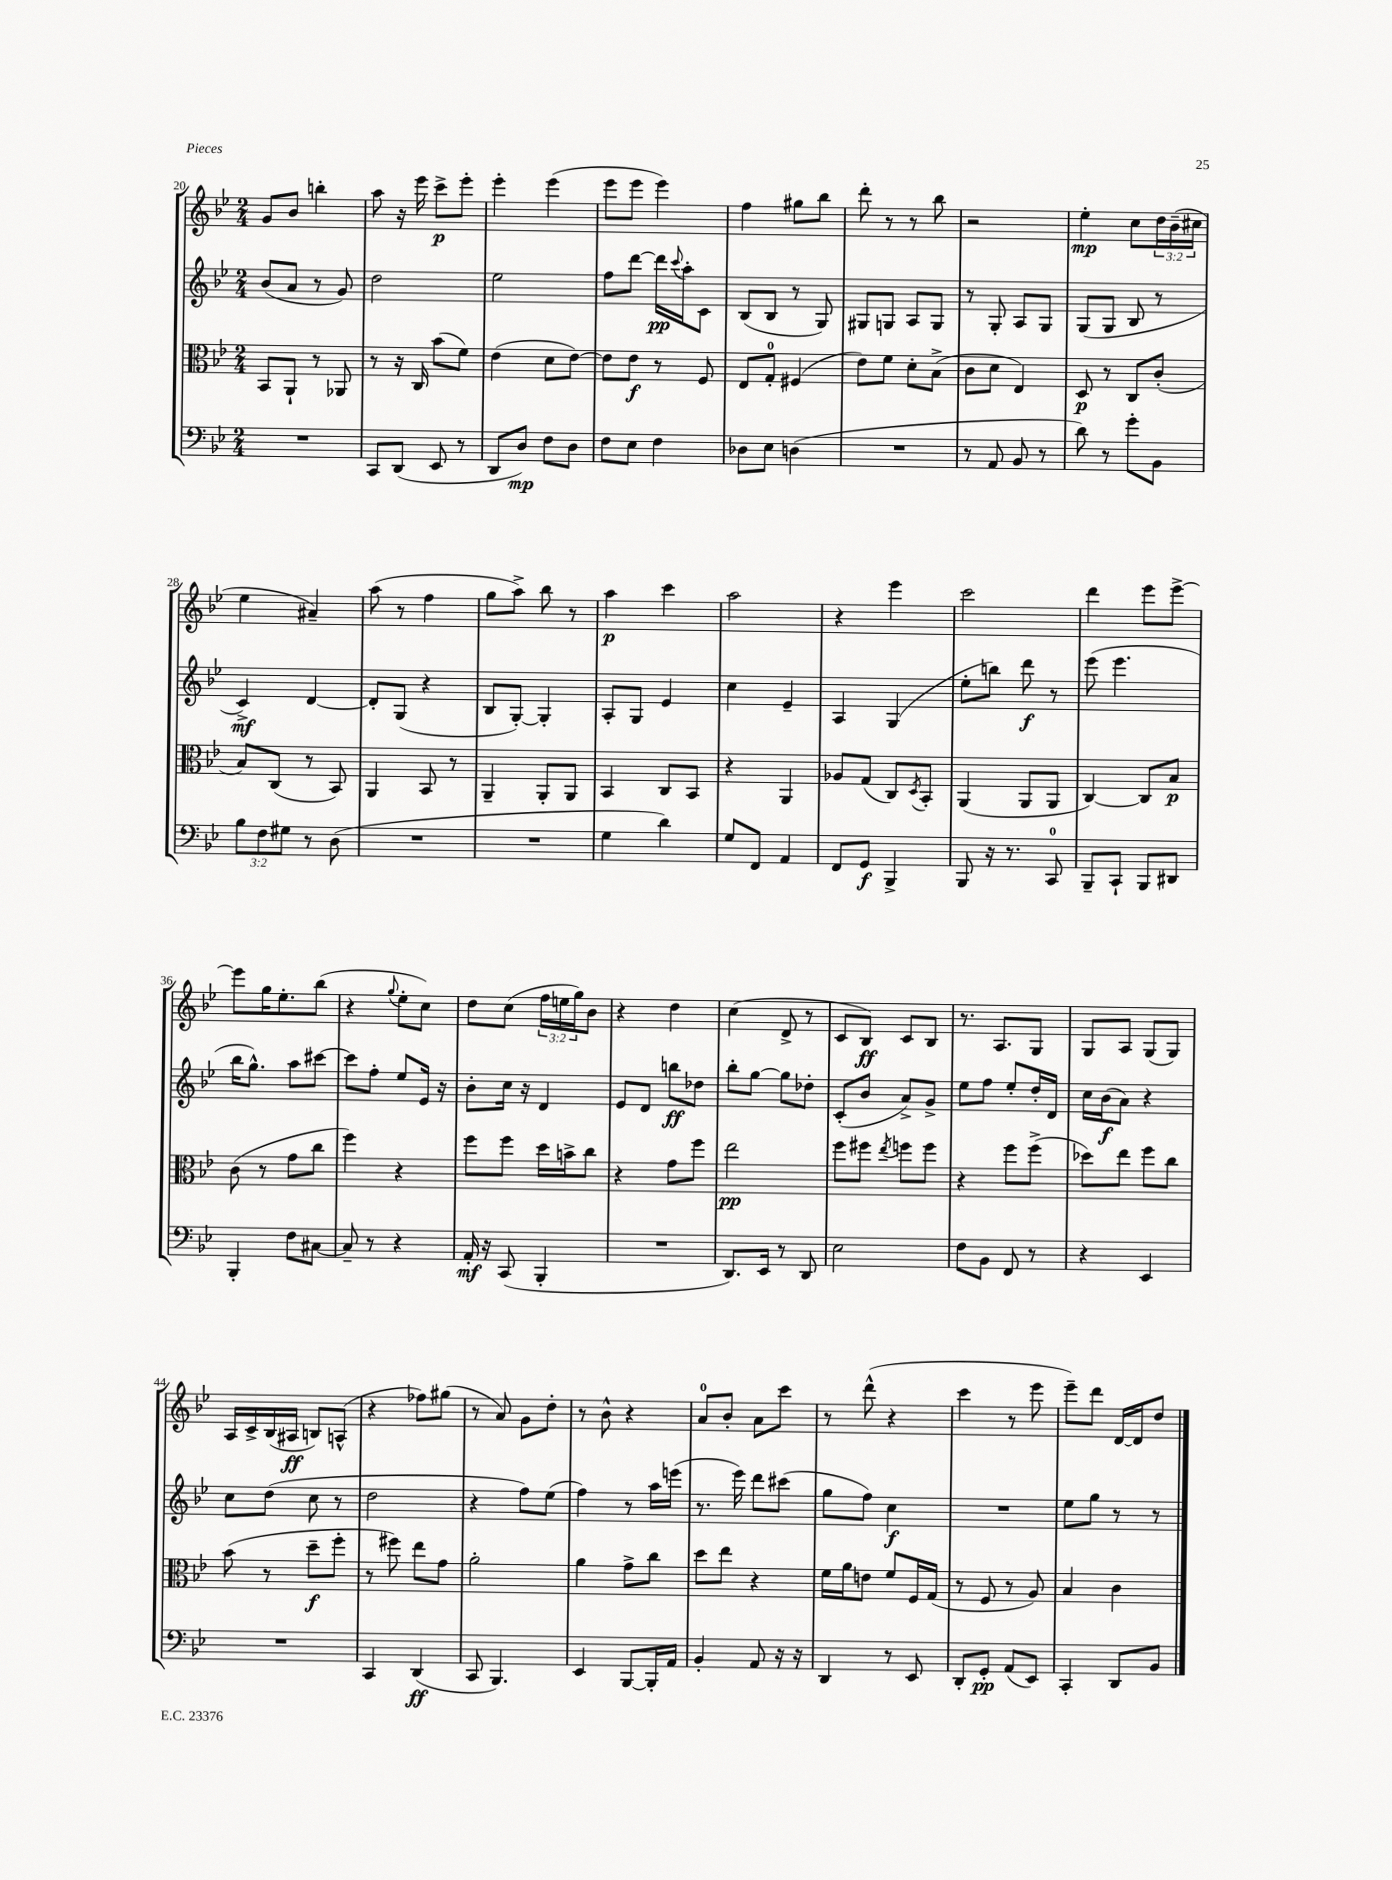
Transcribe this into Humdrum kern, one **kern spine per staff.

**kern	**kern	**kern	**kern
*staff4	*staff3	*staff2	*staff1
*clefF4	*clefC3	*clefG2	*clefG2
*k[b-e-]	*k[b-e-]	*k[b-e-]	*k[b-e-]
*M2/4	*M2/4	*M2/4	*M2/4
2r	8BB-	(8b-	8g
.	8AA`	8a	8b-
.	8r	8r	4bb'
.	8AA-	8g)	.
=	=	=	=
8CC	8r	2dd	8aa
(8DD	16r	.	16r
.	16C	.	16eee-
8EE-	(8b-	.	8ccc^
8r	8f)	.	8eee-'
=	=	=	=
8DD	(4e-	2ee-	4eee-'
8D)	.	.	.
8F	8d	.	(4eee-
8D	[8e-)	.	.
=	=	=	=
8F	8e-]	8ff	8eee-
8E-	8e-	[8ddd	8eee-
4F	8r	16ddd]	4eee-)
.	.	8qqccc	.
.	.	16aa'	.
.	8F	8c	.
=	=	=	=
8D-	8E-	(8B-	4ff
8E-	8G'	8B-	.
(4D	(4F#	8r	8gg#
.	.	8G)	8bb-
=	=	=	=
2r	8e-)	8G#	8ddd'
.	8f	8G	8r
.	8d'	8A	8r
.	(8B-^	8G	8bb-
=	=	=	=
8r	8c	8r	2r
8AA	8d	8G'	.
8BB-	4E-)	8A	.
8r	.	8G	.
=	=	=	=
8d)	8D	(8G	4ee-'
8r	8r	8G	.
8g'	8C	8B-	8cc
8BB-	(8c'	8r	24dd
.	.	.	(24b-~
.	.	.	24cc#
=	=	=	=
12B-	8B-)	4c^)	4ee-
12F	.	.	.
.	(8C	.	.
12G#	.	.	.
8r	8r	[4d	4a#~)
(8D	8BB-)	.	.
=	=	=	=
2r	4AA	8d']	(8aa
.	.	(8G	8r
.	8BB-	4r	4ff
.	8r	.	.
=	=	=	=
2r	4AA~	8B-	8gg
.	.	[8G')	8aa^)
.	8AA'	4G']	8bb-
.	8AA	.	8r
=	=	=	=
4G	4BB-	8A'	4aa
.	.	8G	.
4d)	8C	4e-	4ccc
.	8BB-	.	.
=	=	=	=
8G	4r	4cc	2aa
8FF	.	.	.
4AA	4AA	4e-~	.
=	=	=	=
8FF	8A-	4A	4r
8GG	(8G	.	.
4BBB-^	8C)	(4G	4eee-
.	8qD	.	.
.	8BB-'	.	.
=	=	=	=
8BBB-	(4AA	8ee-'	2ccc
16r	.	8bb)	.
8.r	.	.	.
.	8AA	8ddd	.
8CC	8AA	8r	.
=	=	=	=
8BBB-~	[4C)	(8eee-	4ddd
8CC`	.	4.eee-	.
8BBB-	8C]	.	8eee-
8DD#	8B-	.	[8eee-^
=	=	=	=
4BBB-'	(8c	16bb-	8eee-]
.	.	8.gg^^)	.
.	8r	.	16gg
.	.	.	8.ee-'
8F	8g	8aa	.
[8C#	8cc	[8ccc#	(8bb-
=	=	=	=
8C#~]	4ff)	8ccc#]	4r
8r	.	8ff'	.
.	.	.	8qqgg
4r	4r	8ee-	8ee-'
.	.	16e-	8cc)
.	.	16r	.
=	=	=	=
16AA'	8ff	8b-'	8dd
16r	.	.	.
(8CC	8ff	16cc	(8cc
.	.	16r	.
4BBB-'	16dd	4d	24ff
.	.	.	24ee
.	16b^	.	.
.	.	.	24gg)
.	8cc	.	8b-
=	=	=	=
2r	4r	8e-	4r
.	.	8d	.
.	8g	8bb	4dd
.	8ff	8dd-	.
=	=	=	=
8.DD)	2ee-	8bb-'	(4cc
.	.	[8gg	.
16EE-	.	.	.
8r	.	8gg]	8d^
8DD	.	8dd-'	8r
=	=	=	=
2E-	8ff	(8c'	8c
.	8ff#	8b-	8B-)
.	8qee-	.	.
.	8ff	8a^)	8c
.	8ff	8g^	8B-
=	=	=	=
8F	4r	8ee-	8.r
8BB-	.	8ff	.
.	.	.	8.A
8FF	8ff	8ee-'	.
8r	(8ff^	16dd'	8G
.	.	16d	.
=	=	=	=
4r	8dd-)	16cc	8G
.	.	(16b-	.
.	8ee-	8a)	8A
4EE-	8ff	4r	(8G
.	8cc	.	8G)
=	=	=	=
2r	(8b-	8cc	16A
.	.	.	16c^
.	8r	(8dd	(16B-
.	.	.	16A#
.	8dd~	8cc	8B)
.	8ff'	8r	(8A^^
=	=	=	=
4CC	8r	2dd	4r
.	8ff#)	.	.
(4DD	8ee-	.	8ff-)
.	8g	.	(8gg#
=	=	=	=
8CC	2a'	4r	8r
4.BBB-)	.	.	8a)
.	.	8ff)	8g
.	.	(8ee-	8dd'
=	=	=	=
4EE-	4a	4ff)	8r
.	.	.	8b-^^
[8BBB-	8g^	8r	4r
16BBB-']	8cc	16aa	.
16AA	.	(16eee	.
=	=	=	=
4BB-'	8dd	8.r	8a
.	8ee-	.	8b-'
.	.	16eee-)	.
8AA	4r	8ddd	8a
16r	.	(8ccc#	8ccc
16r	.	.	.
=	=	=	=
4DD	16f	8gg	8r
.	16a	.	.
.	8e	8ff)	(8ddd^^
8r	8f	4cc	4r
8EE-	16F	.	.
.	(16G	.	.
=	=	=	=
8DD'	8r	2r	4ccc
8GG'	8F	.	.
(8AA	8r	.	8r
8EE-)	8A)	.	8eee-
=	=	=	=
4CC'	4B-	8ee-	8eee-~)
.	.	8gg	8ddd
8DD	4c	8r	[16d
.	.	.	16d]
8BB-	.	8r	8dd
==	==	==	==
*-	*-	*-	*-
